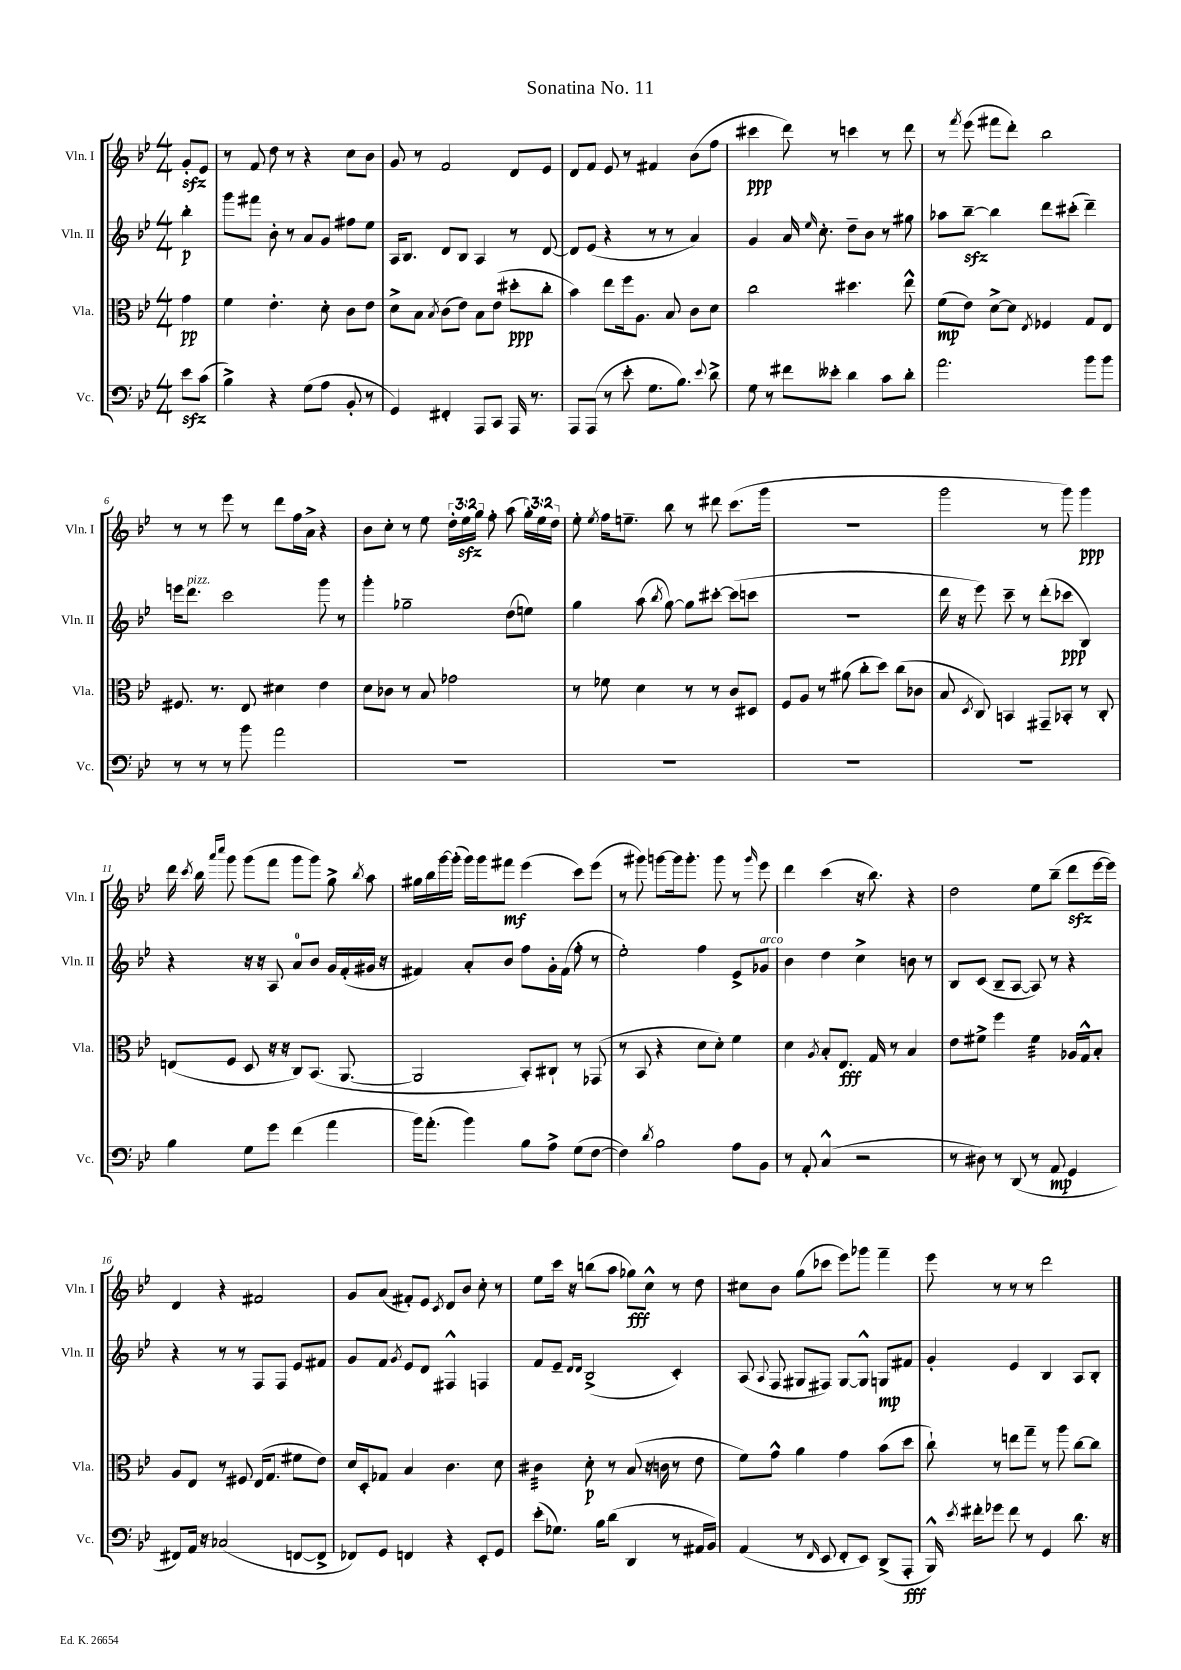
\header { title = "Sonatina No. 11" }
<<
\new StaffGroup <<
\new Staff = "s0" \with { instrumentName = "Vln. I" shortInstrumentName = "Vln. I" } {
    \clef treble \key bes \major \numericTimeSignature \time 4/4 \override Staff.TupletNumber.text = #tuplet-number::calc-fraction-text \partial 4
    \autoBeamOff g'8[-.\sfz ees'8] |
    r8 f'8 d''8 r8 r4 c''8[ bes'8] |
    g'8 r8 f'2 d'8[ ees'8] |
    d'8[ f'8] ees'8 r8 fis'4 bes'8[( f''8] |
    cis'''4\ppp d'''8) r8 c'''4 r8 d'''8 |
    r8 \acciaccatura { f'''8 } ees'''8( fis'''8[ d'''8]-.) bes''2 |
    r8 r8 ees'''8 r8 d'''8[ f''16 a'16]-> r4 |
    bes'8[ c''8]-. r8 ees''8 \tuplet 3/2 { d''16[-. ees''16\sfz g''16] } f''8-. a''8( \tuplet 3/2 { g''16[-.) ees''16 d''16] } |
    ees''8-. \acciaccatura { ees''8 } f''16[ e''8.]-- bes''8 r8 dis'''8 c'''8.[( g'''16] |
    R1 |
    g'''2 r8 g'''8) g'''4\ppp |
    d'''16 \acciaccatura { c'''8 } bes''16 \grace { a'''16[ c''''16] } g'''8 g'''8[( f'''8] g'''8[ g'''8]) g''8-> \acciaccatura { bes''8 } a''8 |
    gis''16[ bes''16 g'''16~ g'''16]-.( g'''16[) g'''16 fis'''8]\mf ees'''4( c'''8[) ees'''8]( |
    r8 gis'''8) g'''8[~ g'''16 g'''8.]-. g'''8 r8 \grace { g'''16 } ees'''8 |
    d'''4 c'''4( r16 bes''8.) r4 |
    d''2 ees''8[ bes''8]--( d'''8[\sfz ees'''16~ ees'''16]) |
    d'4 r4 fis'2 |
    g'8[ a'8]( fis'8[-.) ees'8] \acciaccatura { c'8 } d'8[ bes'8] c''8-. r8 |
    ees''8[ c'''16] r16 b''8[( a''8] ges''8[\fff) c''8]-^ r8 d''8 |
    cis''8[ bes'8] g''8[( ces'''8] ees'''8[) ges'''8] f'''4-- |
    ees'''8 r8 r8 r8 d'''2 \bar "|." |
}
\new Staff = "s1" \with { instrumentName = "Vln. II" shortInstrumentName = "Vln. II" } {
    \clef treble \key bes \major \numericTimeSignature \time 4/4 \partial 4
    \autoBeamOff bes''4-.\p |
    g'''8[ fis'''8] bes'8-. r8 a'8[ g'8] fis''8[ ees''8] |
    a16[ bes8.] d'8[ bes8] a4 r8 d'8~ |
    d'8[ ees'8]( r4 r8 r8 a'4) |
    g'4 a'16 \grace { ees''16 } c''8.-. d''8[-- bes'8] r8 gis''8 |
    aes''8[ bes''8]~--\sfz bes''4 d'''8[ cis'''8]-.( d'''4--) |
    e'''16[ d'''8.]^\markup { \italic "pizz." } c'''2 g'''8 r8 |
    g'''4-. ges''2-- d''8[( e''8]) |
    g''4 a''8( \acciaccatura { bes''8 } g''8~) g''8[ cis'''8]~-. cis'''8[( c'''8] |
    R1 |
    d'''16 r16 ees'''8) c'''8-- r8 d'''8[-.( ces'''8]\ppp bes4) |
    r4 r16 r16 a8 a'8[-0 bes'8] g'16[ f'16-.( gis'16] r16 |
    fis'4) a'8[-. bes'8] f''8[ g'16-. fis'16]( f''8-. r8 |
    ees''2-.) f''4 ees'8[-> ges'8]^\markup { \italic "arco" } |
    bes'4 d''4 c''4-> b'8 r8 |
    bes8[ c'8]( bes8[-- a8]~ a8) r8 r4 |
    r4 r8 r8 f8[ f8] ees'8[ fis'8] |
    g'8[ f'8] \acciaccatura { g'8 } ees'8[ d'8] fis4-^ f4 |
    f'8[ ees'8]-- \grace { d'16[ d'16] } bes2->( c'4-.) |
    a8( \appoggiatura { a8 } f8 gis8[ fis8]) gis8[~ gis8]-^ g8[\mp fis'8] |
    g'4-. ees'4 bes4 a8[ bes8]-. \bar "|." |
}
\new Staff = "s2" \with { instrumentName = "Vla." shortInstrumentName = "Vla." } {
    \clef alto \key bes \major \numericTimeSignature \time 4/4 \partial 4
    \autoBeamOff g'4\pp |
    f'4 ees'4.-. d'8-. c'8[ ees'8] |
    d'8[-> bes8] \acciaccatura { bes8 } c'8[( ees'8]) bes8[ ees'8]( dis''8[-.\ppp c''8]-. |
    bes'4) ees''8[ f''16 a8.] bes8 c'8[ d'8] |
    c''2 dis''4. ees''8-^ |
    f'8[\mp( ees'8]) d'8[~-> d'8] \acciaccatura { ees8 } fes4 g8[ ees8] |
    fis8. r8. ees8 dis'4 ees'4 |
    d'8[ ces'8] r8 bes8 ges'2 |
    r8 fes'8 d'4 r8 r8 c'8[ dis8] |
    f8[ a8] r8 ais'8( c''8[-. d''8]) c''8[( ces'8] |
    bes8 \acciaccatura { d8 } c8) b,4 gis,8[-- bes,8]-. r8 c8-. |
    e8[( f8] d8 r16 r16 c8[) bes,8.]( a,8.~ |
    a,2 bes,8[-.) cis8]-! r8 ges,8( |
    r8 bes,8 r4 d'8[ d'8]-.) f'4 |
    d'4 \acciaccatura { a8 } bes8[-. ees8.]\fff g16 r8 bes4 |
    ees'8[ fis'8]-> f''4 fis'4:32 aes16[ g16-^ bes8]-. |
    a8[ ees8] r8 fis8 ees16[( g8.] fis'8[ ees'8]) |
    d'16[ d16-. ges8] bes4 c'4. d'8 |
    cis'4:32 d'8-.\p r8 bes8( r16 c'16 r8 ees'8 |
    f'8[) g'8]-^ a'4 g'4 bes'8[( d''8] |
    c''8-!) r8 e''8[ g''8]-- r8 a''8 c''8[~ c''8] \bar "|." |
}
\new Staff = "s3" \with { instrumentName = "Vc." shortInstrumentName = "Vc." } {
    \clef bass \key bes \major \numericTimeSignature \time 4/4 \partial 4
    \autoBeamOff ees'8[\sfz c'8]( |
    bes4->) r4 g8[( a8] bes,8-. r8 |
    g,4) fis,4-. a,,8[ c,8] a,,16 r8. |
    a,,8[ a,,8]( r8 ees'8-. g8.[ bes8.]) \appoggiatura { ees'8 } d'8-> |
    g8 r8 fis'8[ eeses'8]-. d'4 c'8[ d'8]-. |
    a'2. bes'8[ bes'8] |
    r8 r8 r8 bes'8 a'2 |
    R1 |
    R1 |
    R1 |
    R1 |
    bes4 g8[ g'8] f'4( a'4 |
    bes'16[) a'8.]-.( bes'4) bes8[ a8]-> g8[( f8]~ |
    f4) \acciaccatura { d'8 } bes2 a8[ bes,8] |
    r8 a,8-. c4-^( r2 |
    r8 dis8) r8 d,8( r8 a,8\mp g,4 |
    fis,8[) a,16] r16 ces2( f,8[~ f,8]-> |
    fes,8[) g,8] f,4 r4 ees,8[-. g,8] |
    ees'8[-.( ges8.]) bes16[ d'8]( d,4 r8 ais,16[ bes,16]) |
    a,4( r8 \grace { f,16 } ees,8 f,8[-. ees,8]) d,8[->( a,,8]-.\fff |
    bes,,16-^) \acciaccatura { ees'8 } fis'16[-. ges'8] fis'8 r8 g,4 d'8. r16 \bar "|." |
}
>>
>>
